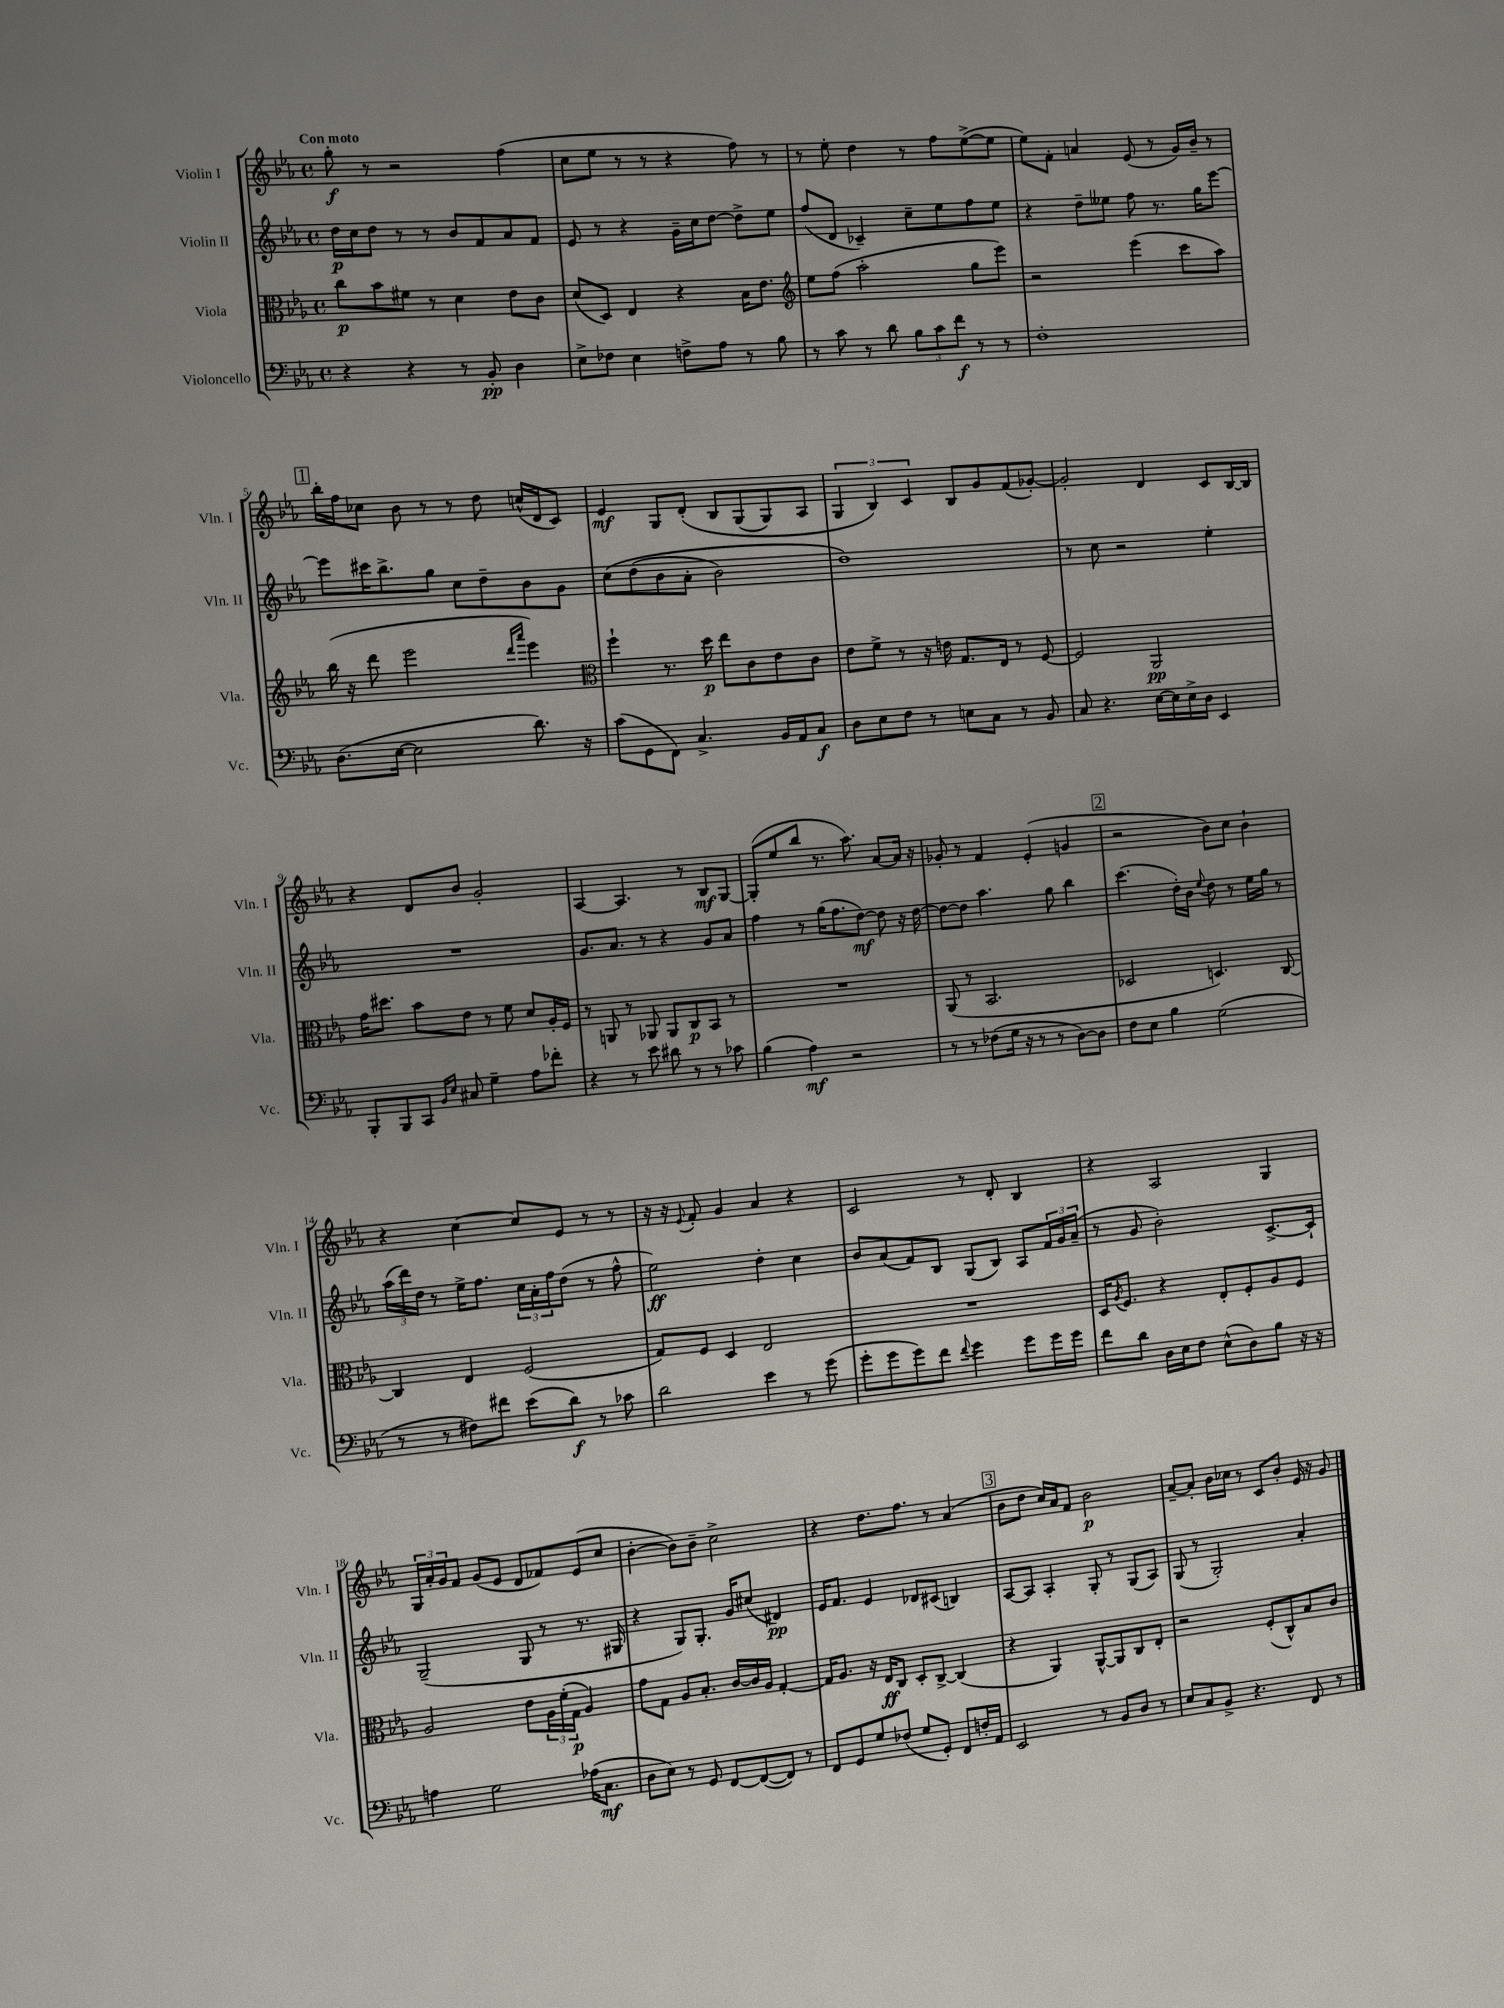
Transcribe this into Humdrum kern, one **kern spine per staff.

**kern	**kern	**kern	**kern
*staff4	*staff3	*staff2	*staff1
*clefF4	*clefC3	*clefG2	*clefG2
*k[b-e-a-]	*k[b-e-a-]	*k[b-e-a-]	*k[b-e-a-]
*M4/4	*M4/4	*M4/4	*M4/4
*met(c)	*met(c)	*met(c)	*met(c)
4r	8cc	16dd	8gg'
.	.	16cc	.
.	8b-	8dd	8r
4r	8f#	8r	2r
.	8r	8r	.
8r	4d	8b-	.
8BB-'	.	8f	.
4D	8e-	8a-	(4ff
.	8c	8f	.
=	=	=	=
8E-^	(8d	8e-	8cc
8F-	8D)	8r	8ee-
4E-	4E-	4r	8r
.	.	.	8r
8F^	4r	16g~	4r
.	.	16cc	.
8A-	.	[8dd	.
8r	16B-	8dd^]	8ff)
.	8.e-	.	.
8B-	.	8ee-	8r
=	=	=	=
*	*clefG2	*	*
8r	8ee-	(8ff	8r
8c	(8ff	8d	8ee-'
8r	2aa-'	4c-~)	4dd
8d	.	.	.
12B-	.	8cc~	8r
12c	.	.	.
.	.	8ee-	8ff
12f	.	.	.
8r	8gg	8ff	([8ee-^
8r	8eee-)	8ee-	8ee-]
=	=	=	=
1F'	2r	4r	8ee-)
.	.	.	8f'
.	.	8dd~	4a
.	.	8ee--	.
.	(4eee-	8ff	(8e-
.	.	8.r	8r
.	8ccc	.	16g)
.	.	16gg	16b-~
.	8aa-)	[8eee-	8r
=	=	=	=
(8.D	(16bb-	8eee-]	16bb-'
.	16r	.	16ff
.	8ddd	16ccc#	8cc-
[16E-	.	8.bb-^	.
2E-]	2eee-	.	8b-
.	.	8gg	8r
.	.	8cc	8r
.	.	8dd~	8dd
.	16qqddd	.	.
.	16qqaaa-	.	.
8.d)	4eee-)	8b-	(16cc^^
.	.	.	16d
.	.	8g	8c)
16r	.	.	.
=	=	=	=
*	*clefC3	*	*
(8c	4ff`	&(8cc	4e-
8GG	.	(8dd	.
8FF)	8.r	8b-	8G
4.C^	.	8a-'	&(8d'
.	16dd	.	.
.	8ee-	2b-)	8B-
.	8c	.	(8G
16BB-	8e-	.	8G)
16AA-	.	.	.
8C	8c	.	8A-
=	=	=	=
8D	8e-	1dd&)	6G
8E-	8f^	.	.
.	.	.	6B-&)
8F	8r	.	.
.	.	.	6c
8r	16r	.	.
.	16e	.	.
8E	8.G	.	8B-
8C	.	.	8g
.	16E-	.	.
8r	8r	.	(8f
8BB-	[8F	.	[8g-')
=	=	=	=
8C	2F]	8r	2g-']
4.r	.	8cc	.
.	.	2r	.
[16E-	2AA-	.	4d
16E-]	.	.	.
16E-^	.	.	.
16D	.	.	.
4EE-	.	4ee-'	8c
.	.	.	[16B-
.	.	.	16B-]
=	=	=	=
8BBB-'	16g	1r	4r
.	8.dd#	.	.
8BBB-	.	.	.
8CC	8b-	.	8d
16qqBB-	.	.	.
16qqE-	.	.	.
8C#	8e-	.	8b-
4G~	8r	.	2g'
.	8f	.	.
8A-	8d	.	.
8f-'	16A-'	.	.
.	16F	.	.
=	=	=	=
4r	8r	8.g	[4A-
.	8AA	.	.
.	.	8.a-	.
8r	8r	.	4.A-]
8e-	8AA-	8r	.
8d#	8AA-	4r	.
8r	8C	.	8r
8r	8BB-	8g	8B-
8c-	8r	8a-	[8G
=	=	=	=
(4B-	1r	4ff	(8G']
.	.	.	8ee-
4A-)	.	8r	8bb-
.	.	(16gg	8.r
.	.	8.ff	.
2r	.	.	.
.	.	.	8.aa-)
.	.	[8dd)	.
.	.	8dd]	[8a-
.	.	16r	16a-]
.	.	[16dd	16r
=	=	=	=
8r	(8AA-	8dd_	8g-'
8r	8r	8dd]	8r
(8F-	2.BB-	4.aa-	4f
16G	.	.	.
16r	.	.	.
8r	.	.	(4e-'
8r	.	8gg	.
[8D)	.	4bb-	4g
8D]	.	.	.
=	=	=	=
8F	2D-	(4.ccc	2r
8E-	.	.	.
4B-	.	.	.
.	.	16dd')	.
.	.	16b-	.
.	.	8qqee-	.
(2G	4.D)	8dd	8b-)
.	.	8r	8cc
.	.	16ee-	4b-`
.	.	16gg	.
.	[8C	8r	.
=	=	=	=
8r	4C]	(24aa-	4r
.	.	24ddd)	.
.	.	24dd	.
8r	.	8r	.
8F#)	4E-	16ee-^	[4cc
.	.	8.ff	.
8f#	.	.	.
(8e-	(2F	24cc	8cc]
.	.	24a-'	.
.	.	24ff	.
8d)	.	(8dd	8e-
8r	.	8r	8r
8c-	.	8ff^^	8r
=	=	=	=
2d	8G)	2ee-)	16r
.	.	.	16r
.	.	.	8qqe-
.	8F	.	8f'
.	4D	.	4g
4e-	2E-	4dd'	4a-
8r	.	4cc	4r
(8g	.	.	.
=	=	=	=
8g'	1r	8b-	2c
8g	.	(8a-	.
8g)	.	8f)	.
8f	.	8B-	.
8qqf	.	.	.
4g	.	(8G	8r
.	.	8B-)	8d'
8g	.	8A-	4B-
16g	.	24f	.
.	.	24g	.
16g	.	.	.
.	.	(24a-~	.
=	=	=	=
8f	16D	8r	4r
.	8qA-	.	.
.	8.F	.	.
8d	.	8g	.
16D	4r	2b-')	2A-
16E-	.	.	.
8F	.	.	.
(8E-^^	8E-'	.	.
8D)	8F'	.	.
8B-	8A-	[8.c^	4G
16r	8F	.	.
16r	.	16c`]	.
=	=	=	=
4A	2A-	(2G~	24G
.	.	.	24a-'
.	.	.	24g
.	.	.	8f
2G	.	.	(8g
.	.	.	8e-
.	8e-	8G	8d
.	24A-	8r	8f-)
.	(24f'	.	.
.	24G	.	.
(16A-	4A-)	8.r	(8e-
8.C	.	.	.
.	.	.	8cc
.	.	16G#	.
=	=	=	=
8D	8g	4r	[4b-'
8E-)	8G	.	.
8r	8A-	8G)	8b-])
8GG	8.B-'	8.G'	8b-~
[8FF	.	.	2cc^
.	[16c	16g	.
(8FF_	16c]	(8cc#	.
.	16A-	.	.
8FF])	[4G'	4d#)	.
8r	.	.	.
=	=	=	=
8FF	16G]	16e-	4r
.	8.A-	8.f	.
8GG	.	.	.
8G	16r	4e-	8.dd
.	16E-	.	.
(8F-	8C	.	.
.	.	.	8.ff
8G	8D'	8d-	.
8GG')	[8C^	(8c#	8r
8FF	(4C]	4B)	(4a-
16F'	.	.	.
16AA-	.	.	.
=	=	=	=
2EE-	4r	[8A-	8b-
.	.	8A-]	8dd
.	4AA-)	4A-'	16cc)
.	.	.	16a-
.	.	.	8f
8r	[8AA-^^	8G'	2b-
8BB-	8AA-]	8r	.
8D	8C	(8G	.
8r	8E-'	8A-)	.
=	=	=	=
8E-	2r	(8G	[8a-~
8C	.	8r	8a-']
8BB-^	.	2G')	16b-
.	.	.	16cc-
4.r	.	.	8r
.	(8F'	.	8c
.	8C^^)	.	8b-'
8FF	8B-	4a-'	16e-
.	.	.	16r
8r	8c	.	8g
==	==	==	==
*-	*-	*-	*-
